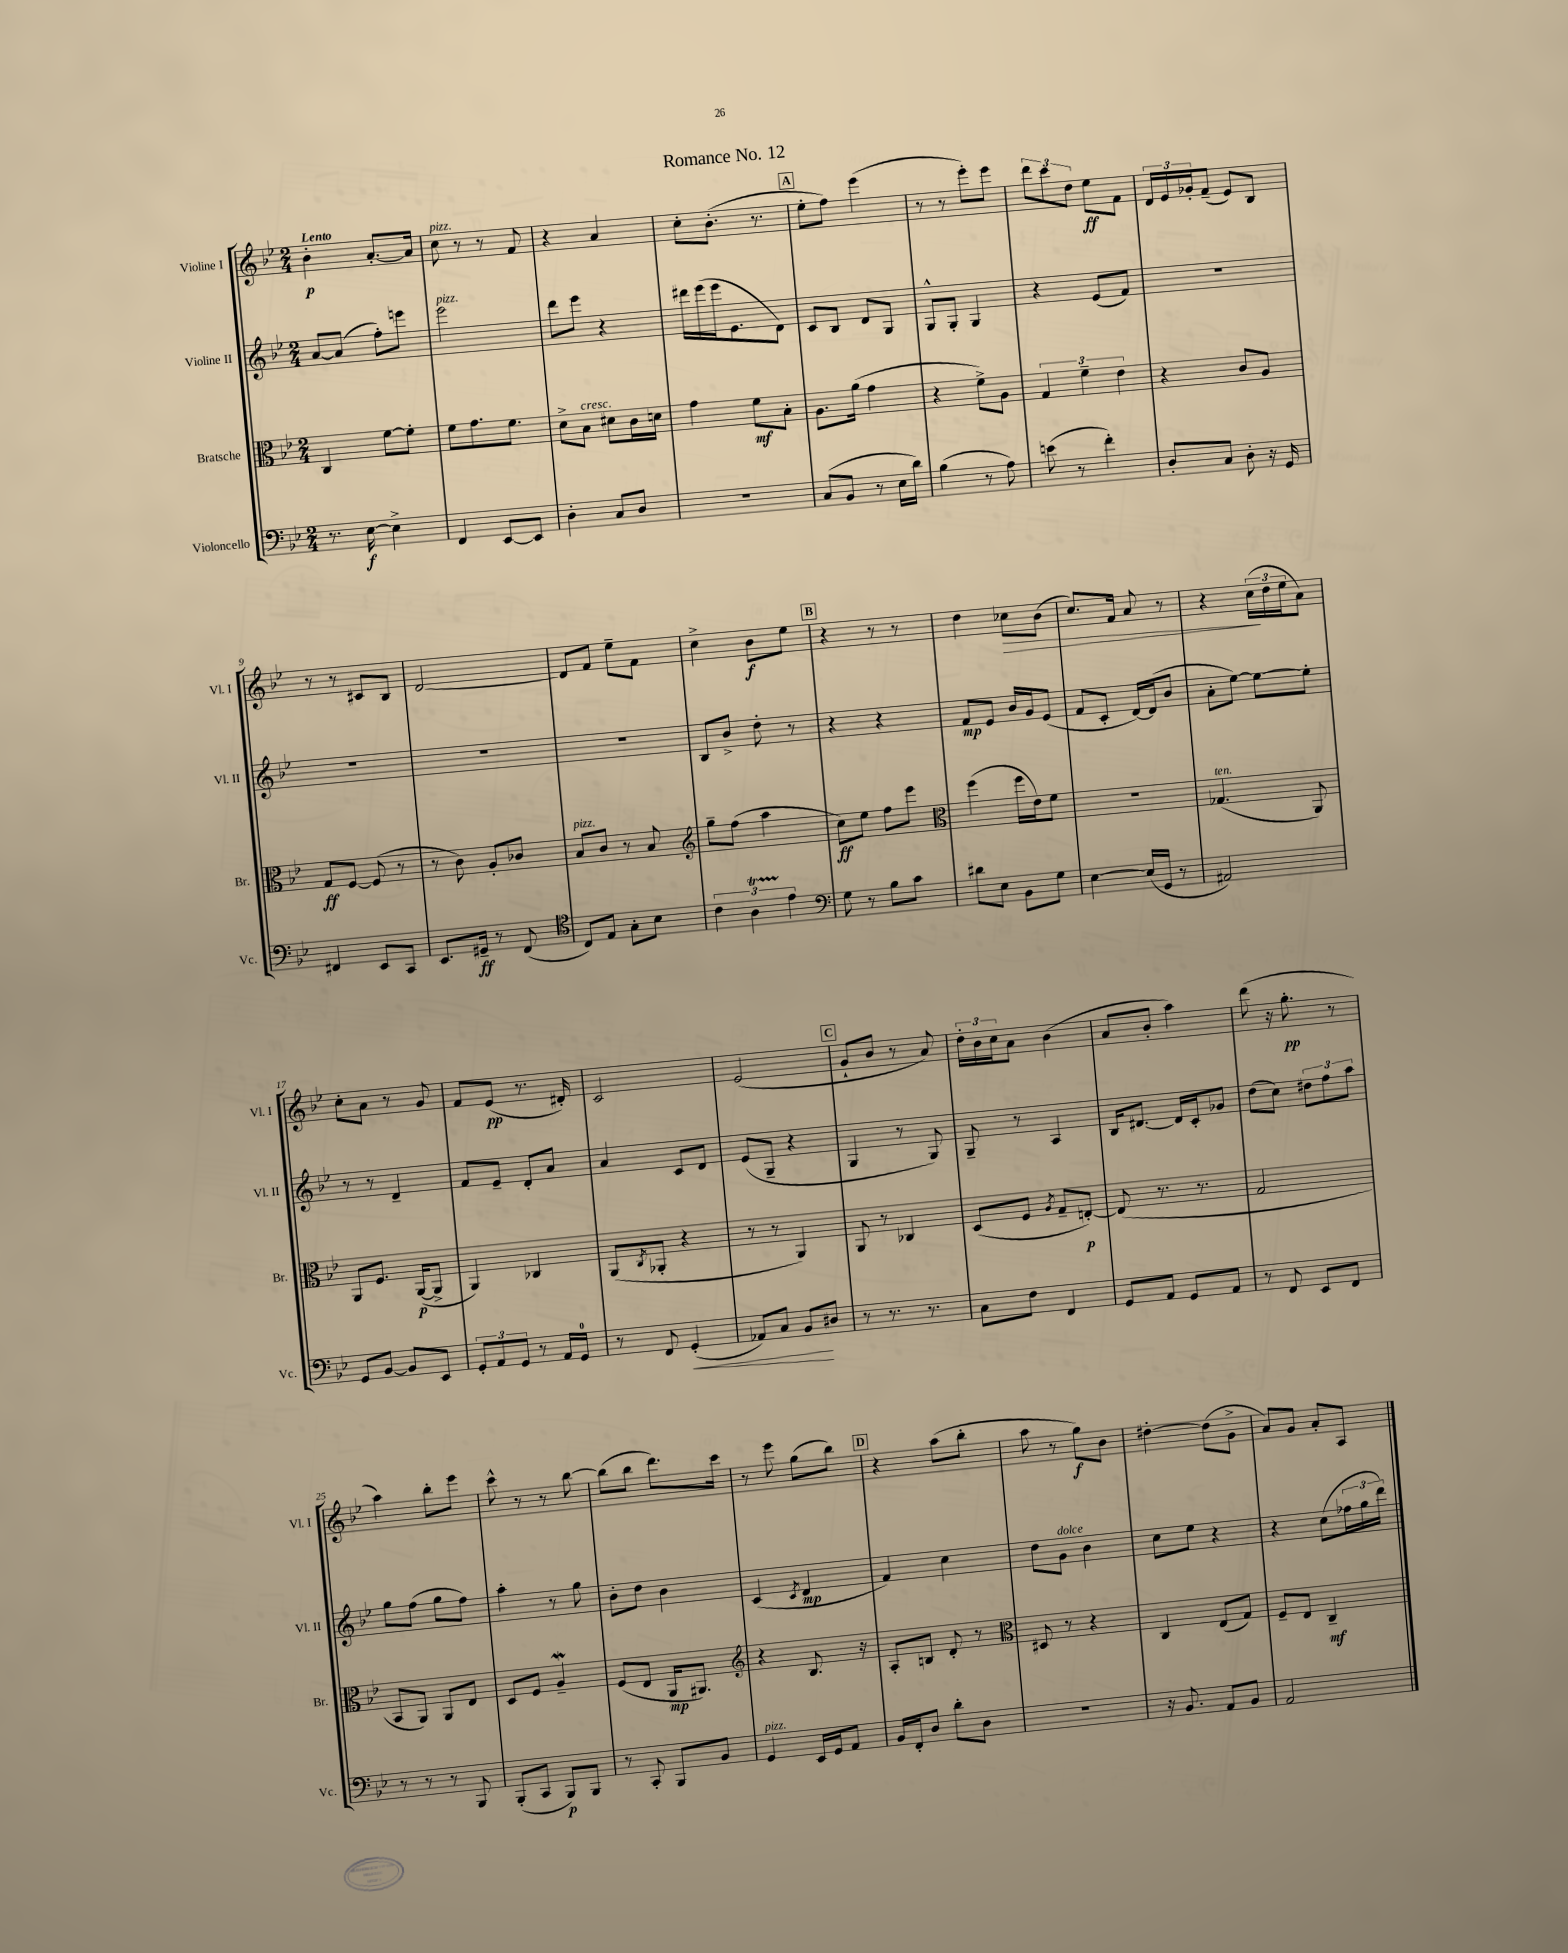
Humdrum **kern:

**kern	**dynam	**kern	**dynam	**kern	**dynam	**kern	**dynam
*part4	*part4	*part3	*part3	*part2	*part2	*part1	*part1
*staff4	*staff4	*staff3	*staff3	*staff2	*staff2	*staff1	*staff1
*I"Violoncello	*	*I"Bratsche	*	*I"Violine II	*	*I"Violine I	*
*I'Vc.	*	*I'Br.	*	*I'Vl. II	*	*I'Vl. I	*
*clefF4	*	*clefC3	*	*clefG2	*	*clefG2	*
*k[b-e-]	*	*k[b-e-]	*	*k[b-e-]	*	*k[b-e-]	*
*M2/4	*	*M2/4	*	*M2/4	*	*M2/4	*
=1	=1	=1	=1	=1	=1	=1	=1
!	!	!	!	!	!	!LO:TX:a:B:t=Lento	!
8.r	.	4C/	.	[8a/L	.	4b-'\	p
.	.	.	.	(8a/J]	.	.	.
[16E-\	f	.	.	.	.	.	.
4E-^\]	.	[8f\L	.	8ff'\L)	.	[8.a'/L	.
.	.	8f'\J]	.	8eeen\J	.	.	.
.	.	.	.	.	.	16a/Jk]	.
=2	=2	=2	=2	=2	=2	=2	=2
!	!	!	!	!	!	!LO:TX:a:i:t=pizz.	!
!	!	!	!	!LO:TX:a:i:t=pizz.	!	!	!
4FF/	.	8f\L	.	2eee-\	.	8cc\	.
.	.	8.g\	.	.	.	8r	.
[8EE-/L	.	.	.	.	.	8r	.
.	.	8.f\J	.	.	.	.	.
8EE-/J]	.	.	.	.	.	8f/	.
=3	=3	=3	=3	=3	=3	=3	=3
4D'\	.	8d^\L	.	8ddd\L	.	4r	.
!	!	!LO:TX:a:i:t=cresc.	!	!	!	!	!
.	.	8B-\J	.	8eee-\J	.	.	.
8C/L	.	8d#X\L	.	4r	.	4a/	.
8D/J	.	16c\L	.	.	.	.	.
.	.	16dn\JJ	.	.	.	.	.
=4	=4	=4	=4	=4	=4	=4	=4
2r	.	4g\	.	16ddd#X\LL	.	8cc'\L	.
.	.	.	.	(16eee-\	.	.	.
.	.	.	.	16eee-\J	.	(8.b-'\J	.
.	.	.	.	8.e-\	.	.	.
.	.	8f\L	mf	.	.	.	.
.	.	.	.	.	.	8.r	.
.	.	8B-'\J	.	8d\J)	.	.	.
!!LO:REH:place=s1:t=A
=5	=5	=5	=5	=5	=5	=5	=5
(8C/L	.	8.A\L	.	8c/L	.	8ee-'\L	.
8BB-/J	.	.	.	8B-/J	.	8ff\J)	.
.	.	(16a\Jk	.	.	.	.	.
8r	.	4g\	.	8d/L	.	(4eee-\	.
16E-\LL	.	.	.	8G/J	.	.	.
16d\JJ)	.	.	.	.	.	.	.
=6	=6	=6	=6	=6	=6	=6	=6
(4B-\	.	4r	.	8G^^/L	.	8r	.
.	.	.	.	8G'/J	.	8r	.
8r	.	8f^\L)	.	4G/	.	8eee-'\L)	.
8A\)	.	8A\J	.	.	.	8eee-\J	.
=7	=7	=7	=7	=7	=7	=7	=7
(8en\	.	6G/	.	4r	.	12ddd\L	.
.	.	.	.	.	.	12ccc\	.
8r	.	.	.	.	.	.	.
.	.	6f~\	.	.	.	12dd\J	.
4f'\)	.	.	.	(8e-/L	.	8ee-\L	ff
.	.	6e-\	.	.	.	.	.
.	.	.	.	8f/J)	.	8f\J	.
=8	=8	=8	=8	=8	=8	=8	=8
8D'/L	.	4r	.	2r	.	24d/LL	.
.	.	.	.	.	.	24e-/	.
.	.	.	.	.	.	24g-X'/J	.
8C/J	.	.	.	.	.	(8f~/J	.
8D'\	.	8c/L	.	.	.	8e-/L)	.
16r	.	8A/J	.	.	.	8B-/J	.
16GG/	.	.	.	.	.	.	.
!!LO:LB:g=z
=9	=9	=9	=9	=9	=9	=9	=9
4FF#X/	.	8G/L	ff	2r	.	8r	.
.	.	[8F/J	.	.	.	8r	.
8EE-/L	.	(8F/]	.	.	.	8c#X/L	.
8CC/J	.	8r	.	.	.	8B-/J	.
=10	=10	=10	=10	=10	=10	=10	=10
8.EE-/L	.	8r	.	2r	.	[2d/	.
.	.	8c\)	.	.	.	.	.
16GG#X~/Jk	ff	.	.	.	.	.	.
8r	.	8A'/L	.	.	.	.	.
(8FF/	.	8c-X/J	.	.	.	.	.
=11	=11	=11	=11	=11	=11	=11	=11
*clefC4	*	*	*	*	*	*	*
!	!	!LO:TX:a:i:t=pizz.	!	!	!	!	!
8C/L)	.	8B-/L	.	2r	.	8d/L]	.
8E-/J	.	8c/J	.	.	.	8f/J	.
8G'\L	.	8r	.	.	.	8ee-~\L	.
8B-\J	.	8B-/	.	.	.	8f\J	.
=12	=12	=12	=12	=12	=12	=12	=12
*	*	*clefG2	*	*	*	*	*
6c\	.	8gg~\L	.	8B-/L	.	4cc^\	.
.	.	(8ff\J	.	8b-^/J	.	.	.
6At\	.	.	.	.	.	.	.
.	.	4aa\	.	8dd'\	.	8b-\L	f
6e-\	.	.	.	.	.	.	.
.	.	.	.	8r	.	8ee-\J	.
!!LO:REH:place=s1:t=B
=13	=13	=13	=13	=13	=13	=13	=13
*clefF4	*	*	*	*	*	*	*
8G\	.	8cc\L)	ff	4r	.	4r	.
8r	.	8ee-\J	.	.	.	.	.
8B-\L	.	8ff\L	.	4r	.	8r	.
8c\J	.	8eee-\J	.	.	.	8r	.
=14	=14	=14	=14	=14	=14	=14	=14
*	*	*clefC3	*	*	*	*	*
8d#X\L	.	(4ff\	.	8f/L	mp	4dd\	.
8E-\J	.	.	.	8e-/J	.	.	.
!	!	!	!	!	!	!	!LO:HP:b
8BB-\L	.	16ff\LL	.	16b-/LL	.	8cc-X\L	>
.	.	16e-\J)	.	16g/J	.	.	.
8G\J	.	8f\J	.	(8e-/J	.	(8b-\J	.
=15	=15	=15	=15	=15	=15	=15	=15
[4E-\	.	2r	.	8f/L	.	8.cc/L)	.
.	.	.	.	8c'/J	.	.	.
.	.	.	.	.	.	16f/Jk	.
(16E-/LL]	.	.	.	[16d/LL)	.	8a/	.
16GG/JJ	.	.	.	(16d/J]	.	.	.
8r	.	.	.	8b-/J	.	8r	.
=16	=16	=16	=16	=16	=16	=16	=16
!	!	!LO:TX:a:i:t=ten.	!	!	!	!	!
2AA#X/)	.	(4.G-X/	.	8a'\L	.	4r	.
.	.	.	.	[8ee-\J)	.	.	.
.	.	.	.	8ee-\L_	.	(24cc\LL	.
.	.	.	.	.	.	24dd\	]
.	.	.	.	.	.	24ee-\J	.
.	.	8AA/)	.	8ee-'\J]	.	8a\J)	.
!!LO:LB:g=z
=17	=17	=17	=17	=17	=17	=17	=17
8GG/L	.	8AA/L	.	8r	.	8cc'\L	.
[8BB-/J	.	8.F/J	.	8r	.	8a\J	.
8BB-/L]	.	.	.	4d~/	.	8r	.
.	.	([16AA/KL	p	.	.	.	.
8EE-/J	.	8AA^/J]	.	.	.	8g/	.
=18	=18	=18	=18	=18	=18	=18	=18
12GG'/L	.	4AA/)	.	8f/L	.	8f/L	.
12AA/	.	.	.	.	.	.	.
.	.	.	.	8e-~/J	.	(8e-/J	pp
12GG/J	.	.	.	.	.	.	.
8r	.	4C-X/	.	8d'/L	.	8.r	.
16AA/LL	.	.	.	8a/J	.	.	.
16GG/JJ	.	.	.	.	.	16d#X'/)	.
=19	=19	=19	=19	=19	=19	=19	=19
8r	.	(8AA/L	.	4a/	.	2c/	.
.	.	8qC/	.	.	.	.	.
8FF/	.	8AA-X'/J	.	.	.	.	.
!	!LO:HP:b	!	!	!	!	!	!
(4GG'/	<	4r	.	8c/L	.	.	.
.	.	.	.	8d/J	.	.	.
=20	=20	=20	=20	=20	=20	=20	=20
8AA-X/L)	.	8r	.	(8e-/L	.	(2e-/	.
8C/J	.	8r	.	8G~/J	.	.	.
8BB-/L	.	4AA/)	.	4r	.	.	.
8D#X/J	[	.	.	.	.	.	.
!!LO:REH:place=s1:t=C
=21	=21	=21	=21	=21	=21	=21	=21
8r	.	8AA/	.	4G/	.	8g`/L	.
8.r	.	8r	.	.	.	8b-/J	.
.	.	4C-X/	.	8r	.	8r	.
8.r	.	.	.	.	.	.	.
.	.	.	.	8G/)	.	8a/)	.
=22	=22	=22	=22	=22	=22	=22	=22
8C\L	.	(8D/L	.	8G~/	.	24dd'\LL	.
.	.	.	.	.	.	24b-\	.
.	.	.	.	.	.	24cc\J	.
8F\J	.	8F/J	.	8r	.	8a\J	.
.	.	8qA/	.	.	.	.	.
4FF/	.	8G~/L	.	4A/	.	(4b-\	.
.	.	[8En'/J)	p	.	.	.	.
=23	=23	=23	=23	=23	=23	=23	=23
8GG/L	.	(8E/]	.	16B-/KL	.	8a/L	.
.	.	.	.	[8.d#X/J	.	.	.
8AA/J	.	8.r	.	.	.	8b-'/J	.
8GG/L	.	.	.	16d#/LL]	.	4aa\)	.
.	.	8.r	.	16c'/J	.	.	.
8AA/J	.	.	.	8g-X/J	.	.	.
=24	=24	=24	=24	=24	=24	=24	=24
8r	.	2G/	.	(8dd\L	.	(8ddd\	.
8FF/	.	.	.	8cc\J)	.	16r	.
.	.	.	.	.	.	8.gg'\	pp
8EE-/L	.	.	.	12dd#X\L	.	.	.
.	.	.	.	12ff\	.	.	.
8FF/J	.	.	.	.	.	8r	.
.	.	.	.	12aa\J	.	.	.
!!LO:LB:g=z
=25	=25	=25	=25	=25	=25	=25	=25
8r	.	8BB-/L	.	8gg\L	.	4aa\)	.
8r	.	8AA/J)	.	(8ff\J	.	.	.
8r	.	8AA/L	.	8gg\L	.	8bb-'\L	.
8BBB-/	.	8E-/J	.	8ff\J)	.	8eee-\J	.
=26	=26	=26	=26	=26	=26	=26	=26
(8BBB-'/L	.	8D/L	.	4aa'\	.	8ccc^^\	.
8CC/J	.	8F/J	.	.	.	8r	.
8BBB-/L)	p	4AW~/	.	8r	.	8r	.
8BBB-/J	.	.	.	8gg\	.	[8bb-\	.
=27	=27	=27	=27	=27	=27	=27	=27
8r	.	(8F/L	.	8b-'\L	.	(8bb-\L]	.
8CC'/	.	8E-/J	.	8dd\J	.	8bb-\J	.
8BBB-/L	.	16AA/KL	mp	4b-\	.	8.ddd\L)	.
.	.	8.AA#X/J)	.	.	.	.	.
8BB-/J	.	.	.	.	.	.	.
.	.	.	.	.	.	16ccc\Jk	.
=28	=28	=28	=28	=28	=28	=28	=28
*	*	*clefG2	*	*	*	*	*
!LO:TX:a:i:t=pizz.	!	!	!	!	!	!	!
4GG/	.	4r	.	(4c/	.	8r	.
.	.	.	.	.	.	8eee-\	.
.	.	.	.	8qc/	.	.	.
16EE-/LL	.	8.B-/	.	4d/	mp	(8gg\L	.
16GG/J	.	.	.	.	.	.	.
8AA/J	.	.	.	.	.	8bb-\J)	.
.	.	16r	.	.	.	.	.
!!LO:REH:place=s1:t=D
=29	=29	=29	=29	=29	=29	=29	=29
16BB-/LL	.	8A'/L	.	4f/)	.	4r	.
16FF'/J	.	.	.	.	.	.	.
8D/J	.	8Bn/J	.	.	.	.	.
8d'\L	.	8d'/	.	4cc\	.	(8aa\L	.
8D\J	.	8r	.	.	.	8bb-'\J	.
=30	=30	=30	=30	=30	=30	=30	=30
*	*	*clefC3	*	*	*	*	*
2r	.	8D#X/	.	8dd\L	.	8aa\	.
!	!	!	!	!LO:TX:a:i:t=dolce	!	!	!
.	.	8r	.	8g\J	.	8r	.
.	.	4r	.	4b-\	.	8gg\L)	f
.	.	.	.	.	.	8b-\J	.
=31	=31	=31	=31	=31	=31	=31	=31
16r	.	4C/	.	8cc\L	.	[4dd#X'\	.
8.BB-/	.	.	.	.	.	.	.
.	.	.	.	8ee-\J	.	.	.
8AA/L	.	(8E-/L	.	4r	.	(8dd#\L]	.
8BB-/J	.	8G/J)	.	.	.	8g^\J	.
=32	=32	=32	=32	=32	=32	=32	=32
2AA/	.	8F~/L	.	4r	.	8a/L)	.
.	.	8E-/J	.	.	.	8g/J	.
.	.	4C~/	mf	(8cc\L	.	8a'/L	.
.	.	.	.	24ff-X\L	.	8A/J	.
.	.	.	.	24gg\	.	.	.
.	.	.	.	24ddd\JJ)	.	.	.
==	==	==	==	==	==	==	==
*-	*-	*-	*-	*-	*-	*-	*-
